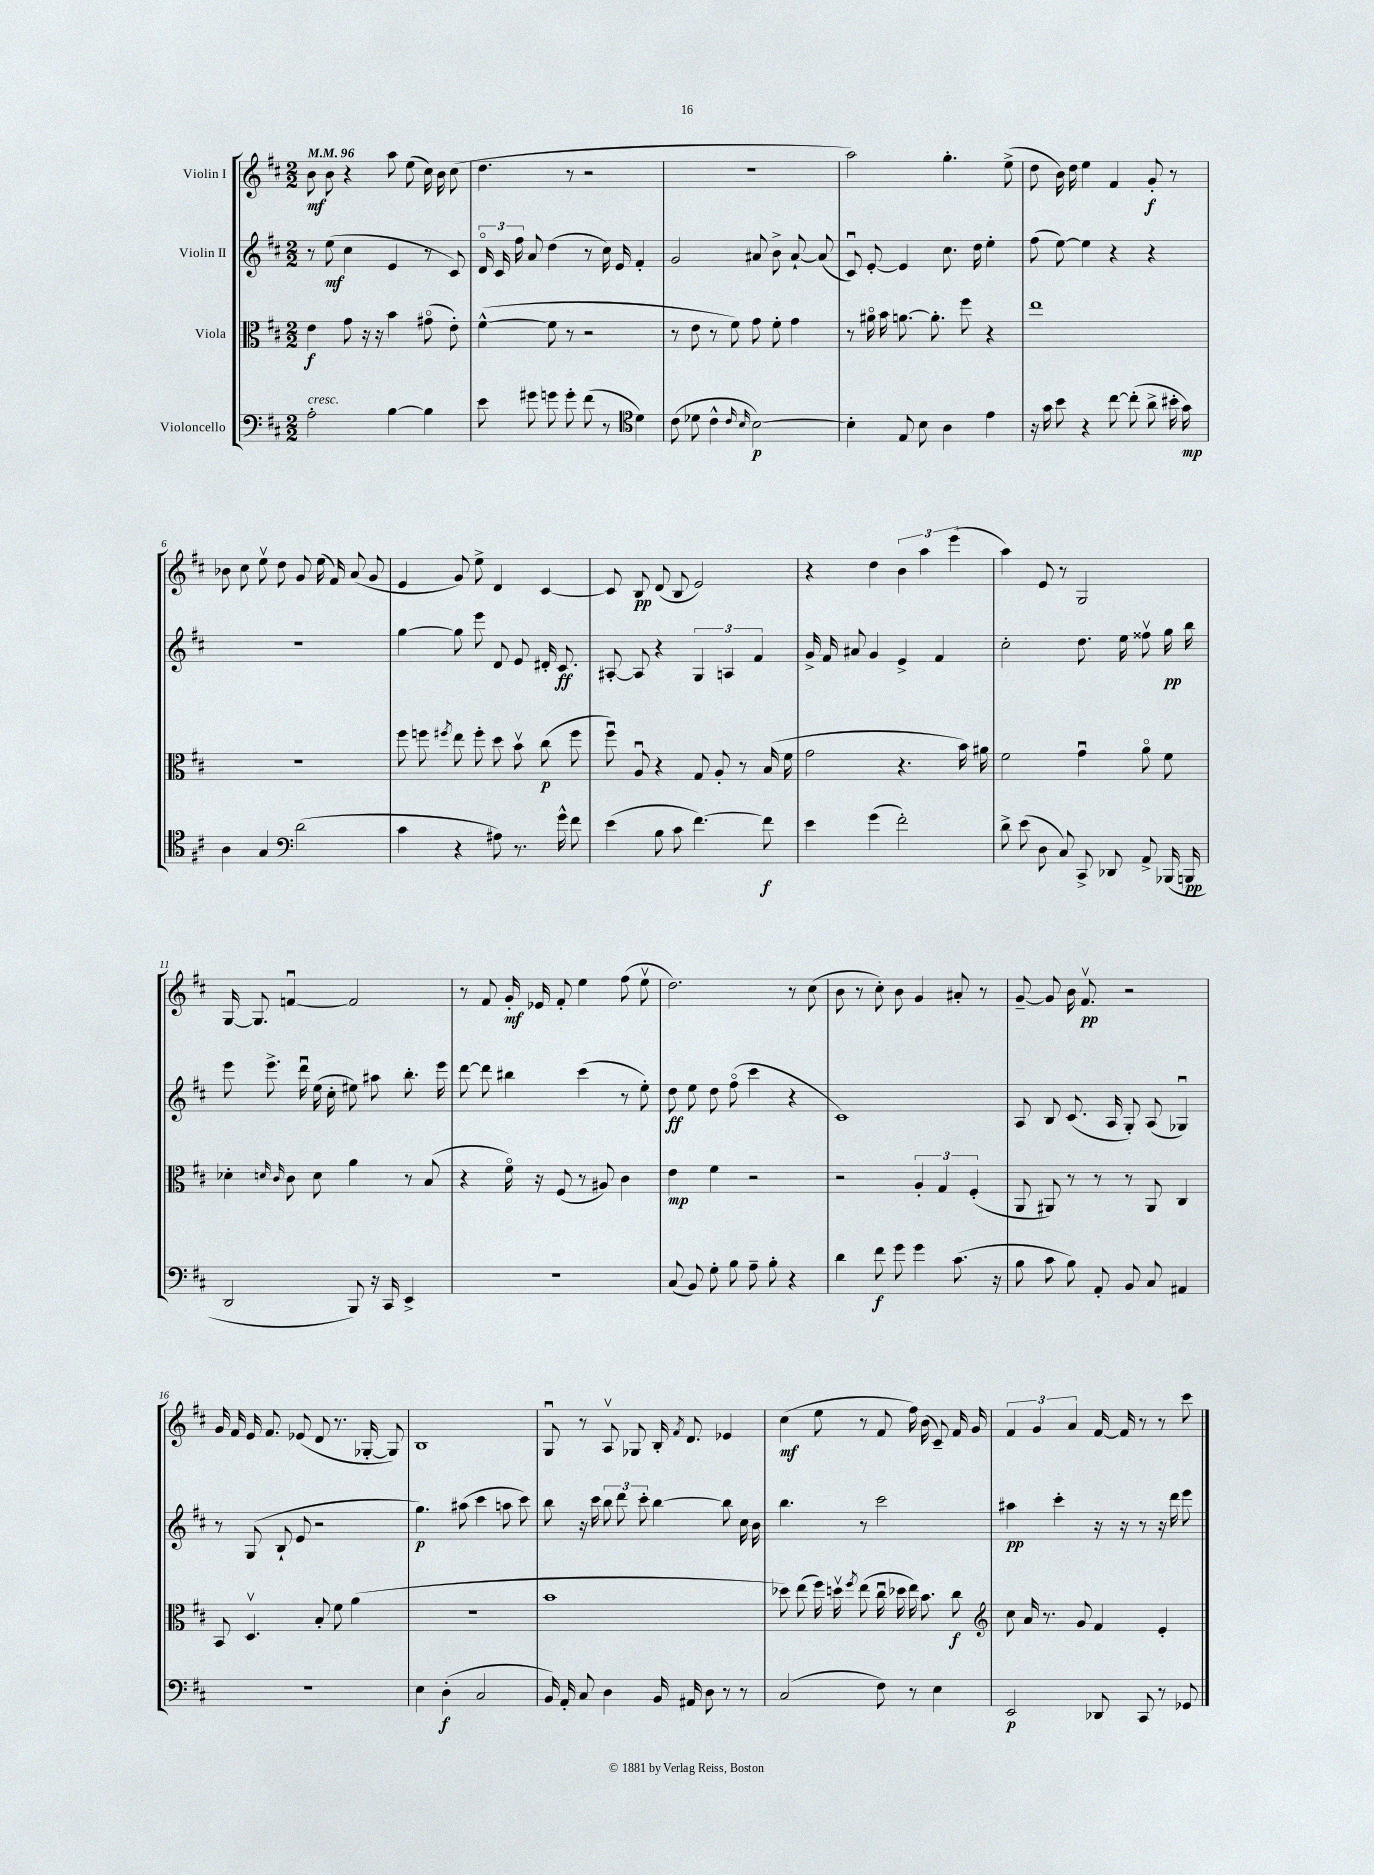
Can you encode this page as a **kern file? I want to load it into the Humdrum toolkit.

**kern	**dynam	**kern	**dynam	**kern	**dynam	**kern	**dynam
*part4	*part4	*part3	*part3	*part2	*part2	*part1	*part1
*staff4	*staff4	*staff3	*staff3	*staff2	*staff2	*staff1	*staff1
*I"Violoncello	*	*I"Viola	*	*I"Violin II	*	*I"Violin I	*
*clefF4	*	*clefC3	*	*clefG2	*	*clefG2	*
*k[f#c#]	*	*k[f#c#]	*	*k[f#c#]	*	*k[f#c#]	*
*M2/2	*	*M2/2	*	*M2/2	*	*M2/2	*
*MM96	*	*MM96	*	*MM96	*	*MM96	*
=1	=1	=1	=1	=1	=1	=1	=1
!LO:TX:a:i:t=cresc.	!	!	!	!	!	!	!
2A'\	.	4e\	f	8r	.	8b\	mf
.	.	.	.	(8ee\	mf	8b\	.
.	.	8g\	.	4cc#\	.	4r	.
.	.	16r	.	.	.	.	.
.	.	16r	.	.	.	.	.
[4B\	.	4b\	.	4e/	.	8aa\	.
.	.	.	.	.	.	(8ee\	.
4B\]	.	(8g#X\	.	8r	.	16cc#\)	.
.	.	.	.	.	.	16b\	.
.	.	8e'\)	.	8c#/)	.	(8cc#\	.
=2	=2	=2	=2	=2	=2	=2	=2
8e\	.	([4f#^^\	.	24d/	.	4.dd\	.
.	.	.	.	24c#/	.	.	.
.	.	.	.	24ff#\	.	.	.
8g#X\	.	.	.	8a/	.	.	.
8gn\	.	8f#\]	.	(4dd\	.	.	.
8g'\	.	8r	.	.	.	8r	.
(8f#\	.	2r	.	8r	.	2r	.
8r	.	.	.	16cc#\)	.	.	.
.	.	.	.	16e/	.	.	.
*clefC4	*	*	*	*	*	*	*
4d\)	.	.	.	4f#'/	.	.	.
=3	=3	=3	=3	=3	=3	=3	=3
(8c#\	.	8r	.	2g/	.	1r	.
8d-X\	.	8e\	.	.	.	.	.
4c#^^\	.	8r	.	.	.	.	.
.	.	8f#\)	.	.	.	.	.
16qqc#/	.	.	.	.	.	.	.
16qqB/	.	.	.	.	.	.	.
[2B\)	p	8g\	.	8a#X/	.	.	.
.	.	8f#'\	.	8b^\	.	.	.
.	.	4g\	.	[8a#`/	.	.	.
.	.	.	.	(8a#/]	.	.	.
=4	=4	=4	=4	=4	=4	=4	=4
4B'\]	.	8r	.	8c#u/)	.	2aa\)	.
.	.	16a#X\	.	[8e'/	.	.	.
.	.	16b\	.	.	.	.	.
8E/	.	[8.an\	.	4e/]	.	.	.
8B\	.	.	.	.	.	.	.
.	.	8.a'\]	.	.	.	.	.
4A\	.	.	.	8.cc#\	.	4.gg'\	.
.	.	8ff#\	.	.	.	.	.
.	.	.	.	16dd\	.	.	.
4e\	.	4r	.	4ee'\	.	.	.
.	.	.	.	.	.	(8ee^\	.
=5	=5	=5	=5	=5	=5	=5	=5
16r	.	1ee	.	(8ff#\	.	8dd\	.
16g\	.	.	.	.	.	.	.
8b\	.	.	.	[8ee\)	.	16b\)	.
.	.	.	.	.	.	16dd\	.
4r	.	.	.	4ee\]	.	4ee\	.
[8cc#\	.	.	.	4r	.	4f#/	.
(8cc#'\]	.	.	.	.	.	.	.
8a^\	.	.	.	4r	.	8g'/	f
16b#X'\	.	.	.	.	.	8r	.
16g\)	mp	.	.	.	.	.	.
!!LO:LB:g=z
=6	=6	=6	=6	=6	=6	=6	=6
4A\	.	1r	.	1r	.	8b-X\	.
.	.	.	.	.	.	8cc#\	.
4G/	.	.	.	.	.	8eev\	.
.	.	.	.	.	.	8dd\	.
*clefF4	*	*	*	*	*	*	*
(2d\	.	.	.	.	.	8g/	.
.	.	.	.	.	.	(16ee\	.
.	.	.	.	.	.	16f#/)	.
.	.	.	.	.	.	(8a/	.
.	.	.	.	.	.	8g/	.
=7	=7	=7	=7	=7	=7	=7	=7
4c#\	.	8ff#\	.	[4gg\	.	4e/	.
.	.	8ffn\	.	.	.	.	.
.	.	8qff#X/	.	.	.	.	.
4r	.	8ee\	.	8gg\]	.	8g/)	.
.	.	8ff#'\	.	8eee\	.	8ee^\	.
8A#X\)	.	8dd\	.	8d/	.	4d/	.
8.r	.	8bv\	.	8e/	.	.	.
.	.	(8cc#\	p	16d#X'/	.	[4c#/	.
16g^^\	.	.	.	8.c#/	ff	.	.
8f#\	.	8ff#\	.	.	.	.	.
=8	=8	=8	=8	=8	=8	=8	=8
(4e\	.	8ff#u\)	.	[8A#X'/	.	8c#/]	.
.	.	8Au/	.	8A#/]	.	8B/	pp
8B\	.	4r	.	4r	.	(8d/	.
8c#\	.	.	.	.	.	8B/	.
[4.f#\)	.	8G/	.	6G/	.	2e/)	.
.	.	8A'/	.	.	.	.	.
.	.	.	.	6An/	.	.	.
.	.	8r	.	.	.	.	.
.	.	.	.	6f#/	.	.	.
8f#\]	f	(16B/	.	.	.	.	.
.	.	16f#\	.	.	.	.	.
=9	=9	=9	=9	=9	=9	=9	=9
4e\	.	2g\	.	16g^/	.	4r	.
.	.	.	.	16f#/	.	.	.
.	.	.	.	8a#X/	.	.	.
(4g\	.	.	.	4g/	.	4dd\	.
2f#'\)	.	4.r	.	4e^/	.	6b\	.
.	.	.	.	.	.	6aa\	.
.	.	.	.	4f#/	.	.	.
.	.	.	.	.	.	(6eee\	.
.	.	16b\)	.	.	.	.	.
.	.	16a#X\	.	.	.	.	.
=10	=10	=10	=10	=10	=10	=10	=10
8d^\	.	2f#\	.	2cc#'\	.	4aa\)	.
(8e\	.	.	.	.	.	.	.
8D\	.	.	.	.	.	8e/	.
8C#/)	.	.	.	.	.	8r	.
8CC#^/	.	4gu\	.	8.dd\	.	2G/	.
8DD-X/	.	.	.	.	.	.	.
.	.	.	.	16ee\	.	.	.
8AA^/	.	8a\	.	8ff##Xv\	.	.	.
(16BBB-X/	.	8f#\	.	16gg\	pp	.	.
16BBBn/	pp	.	.	16bb\	.	.	.
!!LO:LB:g=z
=11	=11	=11	=11	=11	=11	=11	=11
2DD/	.	4d-X'\	.	8eee\	.	[16G/	.
.	.	.	.	.	.	8.G/]	.
.	.	.	.	8.eee^\	.	.	.
.	.	16qqdn/	.	.	.	.	.
.	.	16qqc#/	.	.	.	.	.
.	.	8c#\	.	.	.	[4fnu/	.
.	.	.	.	16dddu\	.	.	.
.	.	8d\	.	(16ee\	.	.	.
.	.	.	.	16cc#'\	.	.	.
8BBB/)	.	4a\	.	8ee#X\)	.	2f/]	.
16r	.	.	.	8aa#X\	.	.	.
16CC#/	.	.	.	.	.	.	.
4EE^/	.	8r	.	8.bb'\	.	.	.
.	.	(8B/	.	.	.	.	.
.	.	.	.	16eee\	.	.	.
=12	=12	=12	=12	=12	=12	=12	=12
1r	.	4r	.	[8ddd\	.	8r	.
.	.	.	.	8ddd\]	.	8f#/	.
.	.	16f#\)	.	4bb#X\	.	16g'/	mf
.	.	16r	.	.	.	16e-X/	.
.	.	(8F#/	.	.	.	8f#'/	.
.	.	8r	.	(4ccc#\	.	4ee\	.
.	.	8A#X/)	.	.	.	.	.
.	.	4c#\	.	8r	.	(8ff#\	.
.	.	.	.	8ee'\)	.	8eev\	.
=13	=13	=13	=13	=13	=13	=13	=13
(8C#/	.	4e\	mp	8dd\	ff	2.dd\)	.
8BB/)	.	.	.	8ee\	.	.	.
8G'\	.	4f#\	.	8dd\	.	.	.
8B\	.	.	.	(8ff#\	.	.	.
8A~\	.	2r	.	4ccc#\	.	.	.
8B'\	.	.	.	.	.	.	.
4r	.	.	.	4r	.	8r	.
.	.	.	.	.	.	(8cc#\	.
=14	=14	=14	=14	=14	=14	=14	=14
4d\	.	2r	.	1c#)	.	8b\	.
.	.	.	.	.	.	8r	.
8f#\	f	.	.	.	.	8cc#'\)	.
8g\	.	.	.	.	.	8b\	.
4g\	.	6A'/	.	.	.	4g/	.
.	.	6G/	.	.	.	.	.
(8.c#\	.	.	.	.	.	8a#X'/	.
.	.	(6F#'/	.	.	.	.	.
.	.	.	.	.	.	8r	.
16r	.	.	.	.	.	.	.
=15	=15	=15	=15	=15	=15	=15	=15
8B\	.	8AA/	.	8A/	.	[8g~/	.
8c#\	.	8AA#X/)	.	8B/	.	8g/]	.
8B\)	.	8r	.	(8.c#/	.	16b\	.
.	.	.	.	.	.	8.f#v/	pp
8AA'/	.	8r	.	.	.	.	.
.	.	.	.	16A/	.	.	.
8BB/	.	8r	.	8G'/)	.	2r	.
8C#/	.	8AA#/	.	(8A/	.	.	.
4AA#X/	.	4C#/	.	4G-Xu/)	.	.	.
!!LO:LB:g=z
=16	=16	=16	=16	=16	=16	=16	=16
1r	.	8BB/	.	8r	.	16g/	.
.	.	.	.	.	.	16f#/	.
.	.	4.Dv/	.	(8G/	.	16e/	.
.	.	.	.	.	.	8.f#/	.
.	.	.	.	8B`/	.	.	.
.	.	.	.	8e/	.	(8e-X/	.
.	.	8B'/	.	2r	.	8d/	.
.	.	8f#\	.	.	.	8.r	.
.	.	(4a\	.	.	.	.	.
.	.	.	.	.	.	[16G-X'/	.
.	.	.	.	.	.	8G-/])	.
=17	=17	=17	=17	=17	=17	=17	=17
4E\	.	1r	.	4.gg\)	p	1B	.
(4D'\	f	.	.	.	.	.	.
.	.	.	.	(8aa#X\	.	.	.
2C#/	.	.	.	4ccc#\	.	.	.
.	.	.	.	8aan\	.	.	.
.	.	.	.	8ccc#\)	.	.	.
=18	=18	=18	=18	=18	=18	=18	=18
16BB/)	.	1b	.	8bb\	.	8Gu/	.
16AA'/	.	.	.	.	.	.	.
8C#/	.	.	.	16r	.	8r	.
.	.	.	.	16ccc#\	.	.	.
4D\	.	.	.	12bb\	.	8Av/	.
.	.	.	.	12ddd\	.	.	.
.	.	.	.	.	.	8G-X/	.
.	.	.	.	12ccc#'\	.	.	.
16BB/	.	.	.	[4bb\	.	16B'/	.
.	.	.	.	.	.	8qf#/	.
16AA#X/	.	.	.	.	.	8.d/	.
8D\	.	.	.	.	.	.	.
8r	.	.	.	8bb\]	.	4e-X/	.
8r	.	.	.	16cc#\	.	.	.
.	.	.	.	16b\	.	.	.
=19	=19	=19	=19	=19	=19	=19	=19
(2C#/	.	8dd-X\)	.	4.bb\	.	(4cc#\	mf
.	.	(8ee\	.	.	.	.	.
.	.	16ff#\)	.	.	.	8ee\	.
.	.	16ddnv\	.	.	.	.	.
.	.	8qff#/	.	.	.	.	.
.	.	(8ee\	.	8r	.	8r	.
8F#\)	.	16cc#u\	.	2ccc#\	.	8f#/	.
.	.	16dd-X\	.	.	.	.	.
8r	.	16ee\)	.	.	.	16ff#\)	.
.	.	8.b\	.	.	.	(16b\	.
4E\	.	.	.	.	.	8c#~/)	.
.	.	8cc#\	f	.	.	16f#/	.
.	.	.	.	.	.	16g/	.
=20	=20	=20	=20	=20	=20	=20	=20
*	*	*clefG2	*	*	*	*	*
2EE/	p	8cc#\	.	4aa#X\	pp	6f#/	.
.	.	16a/	.	.	.	.	.
.	.	.	.	.	.	6g/	.
.	.	8.r	.	.	.	.	.
.	.	.	.	4ccc#'\	.	.	.
.	.	.	.	.	.	6a/	.
.	.	8g/	.	.	.	.	.
8DD-X/	.	4f#/	.	16r	.	[16f#/	.
.	.	.	.	16r	.	16f#/]	.
8CC#/	.	.	.	8r	.	8r	.
8r	.	4e'/	.	16r	.	8r	.
.	.	.	.	16ddd\	.	.	.
8GG-X/	.	.	.	8eee\	.	8ccc#\	.
==	==	==	==	==	==	==	==
*-	*-	*-	*-	*-	*-	*-	*-
